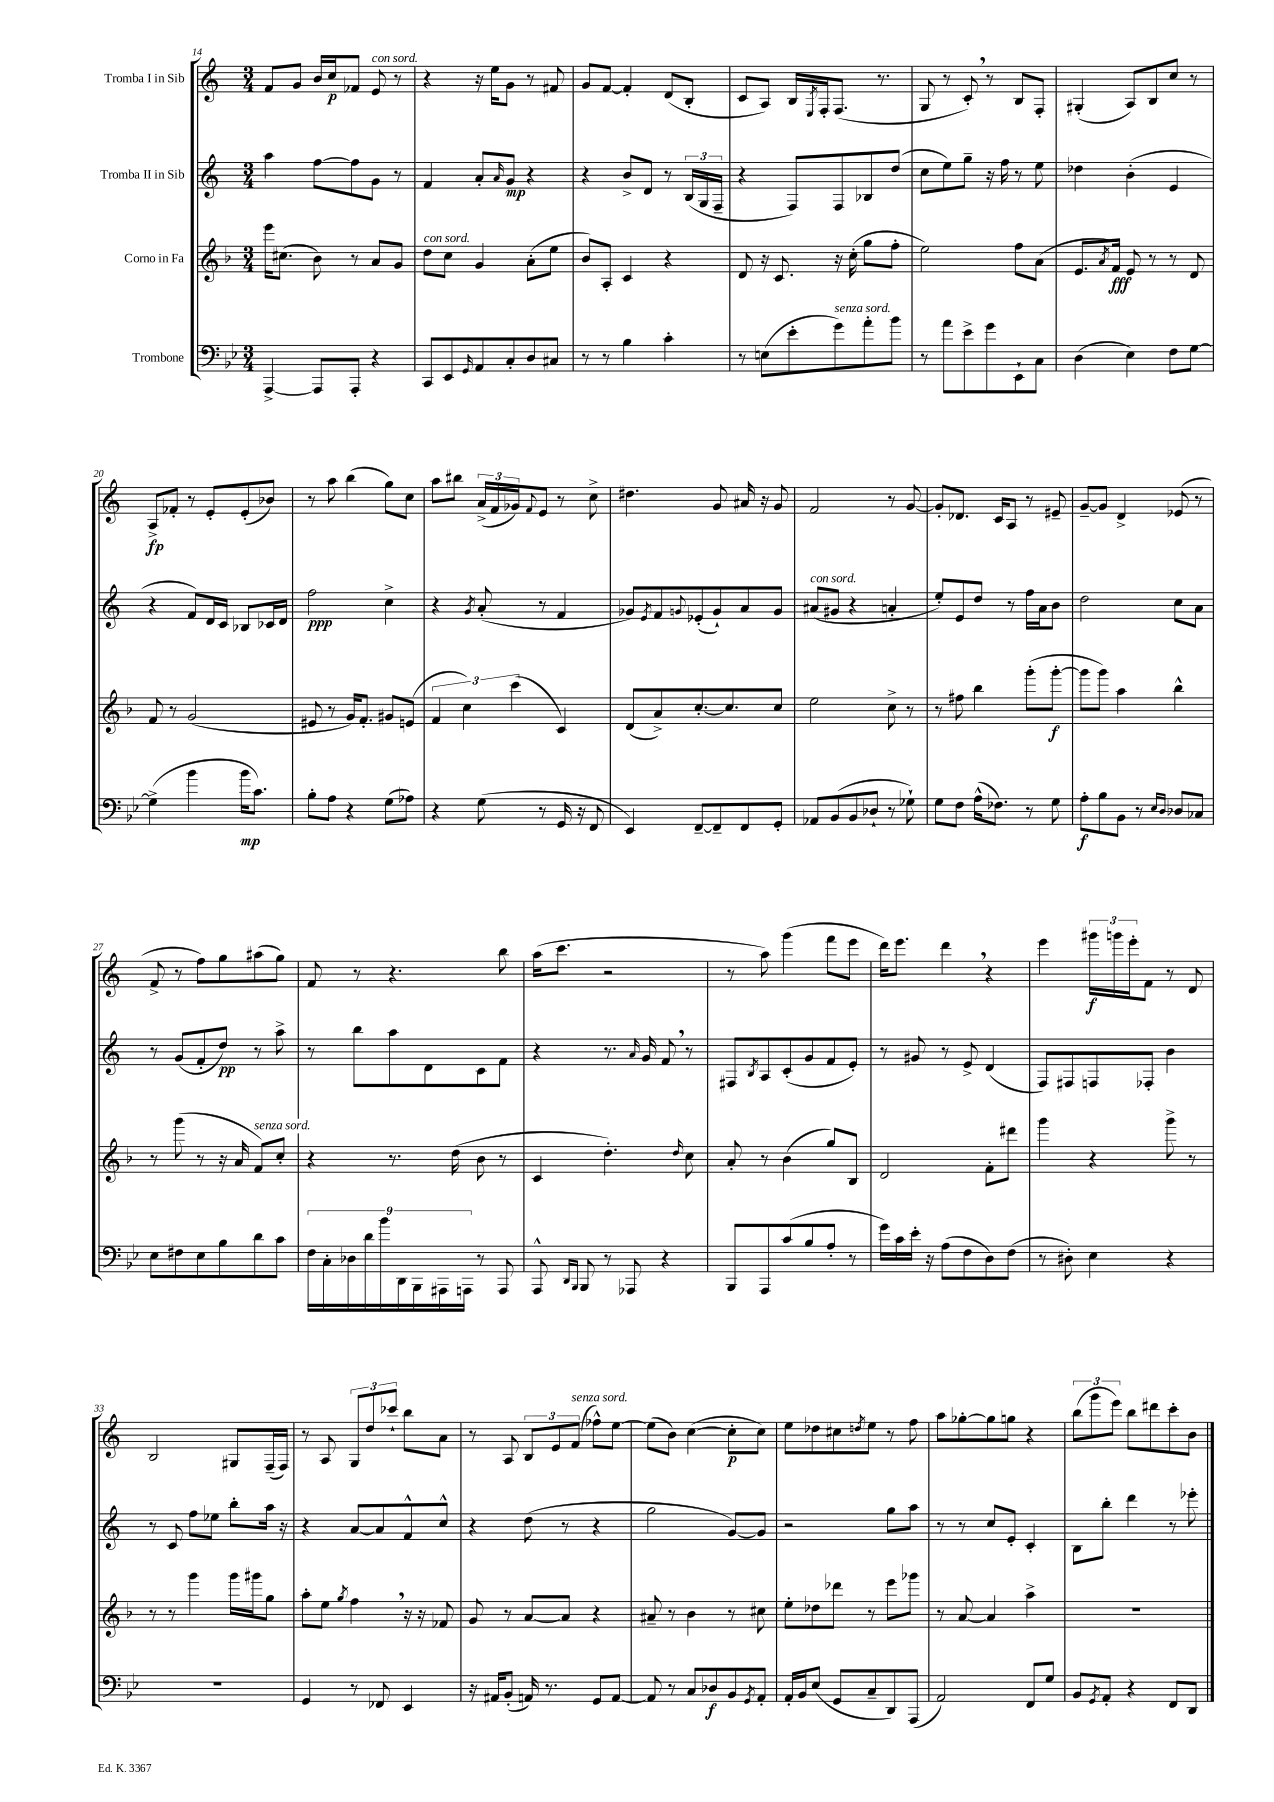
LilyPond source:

<<
\new StaffGroup <<
\new Staff = "s0" \with { instrumentName = "Tromba I in Sib" } {
    \clef treble \key c \major \numericTimeSignature \time 3/4
    f'8 g'8 b'16 c''16\p fes'8 e'8^\markup { \italic "con sord." } r8 |
    r4 r16 e''16 g'8 r8 fis'8 |
    g'8 f'8~ f'4-. d'8( b8-. |
    c'8 a8) b16 \acciaccatura { e8 } f16-. f8.( r8. |
    g8 r8 c'8-.) \breathe r8 b8 f8-. |
    gis4-.( a8) b8 c''8 r8 |
    a8->\fp fes'8-. r8 e'8-. e'8-.( bes'8) |
    r8 a''8 b''4( g''8) c''8 |
    a''8 bis''8 \tuplet 3/2 { a'16->( f'16 ges'16) } \appoggiatura { f'8 } e'8 r8 c''8-> |
    dis''4. g'8 ais'16 r16 g'8 |
    f'2 r8 g'8~ |
    g'8-. des'8. c'16 a8 r8 eis'8-- |
    g'8~-- g'8 d'4-> ees'8( r8 |
    f'8-> r8 f''8) g''8 ais''8( g''8) |
    f'8 r8 r4. b''8 |
    a''16( c'''8. r2 |
    r8 a''8) g'''4( f'''8 e'''8 |
    d'''16) e'''8. d'''4 \breathe r4 |
    e'''4 \tuplet 3/2 { gis'''16\f g'''16 e'''16-. } f'8 r8 d'8 |
    b2 gis8 f16--( f16) |
    r8 a8 \tuplet 3/2 { g8 d''8 ces'''8-! } b''8 a'8 |
    r8 a8 \tuplet 3/2 { b8 e'8 f'8^\markup { \italic "senza sord." }( } fes''8-^) e''8~ |
    e''8( b'8) c''4~( c''8-.\p c''8) |
    e''8 des''8 cis''8 \acciaccatura { d''8 } e''8 r8 f''8 |
    a''8 ges''8~-. ges''8 g''8 r4 |
    \tuplet 3/2 { b''8( g'''8 e'''8) } b''8 dis'''8 c'''8-. b'8 \bar "|." |
}
\new Staff = "s1" \with { instrumentName = "Tromba II in Sib" } {
    \clef treble \key c \major \numericTimeSignature \time 3/4
    a''4 f''8~ f''8 g'8 r8 |
    f'4 a'8-. \grace { a'16 } g'8\mp r4 |
    r4 b'8-> d'8 r8 \tuplet 3/2 { b16( g16 f16-- } |
    r4 f8) f8 bes8 d''8( |
    c''8 e''8) g''8-- r16 f''16 r8 e''8 |
    des''4 b'4-.( e'4 |
    r4 f'8) d'16 c'16 bes8 ces'16 d'16 |
    f''2\ppp c''4-> |
    r4 \acciaccatura { g'8 } a'8-.( r8 f'4 |
    ges'8) \acciaccatura { e'8 } f'8 \appoggiatura { g'8 } ees'8-.( g'8-!) a'8 g'8 |
    ais'8^\markup { \italic "con sord." }( gis'8 r4 a'4-. |
    e''8-.) e'8 d''8 r8 f''16 a'16 b'8 |
    d''2 c''8 a'8 |
    r8 g'8( f'8-. d''8\pp) r8 a''8-> |
    r8 b''8 a''8 d'8 c'8 f'8 |
    r4 r8. \grace { a'16 } g'16 f'8 \breathe r8 |
    fis8 \acciaccatura { b8 } a8 c'8-.( g'8 f'8 e'8-.) |
    r8 gis'8 r8 e'8-> d'4( |
    f8) fis8 f8 fes8-. b'4 |
    r8 c'8 f''8 ees''8 b''8-. a''16 r16 |
    r4 a'8~ a'8 f'8-^ c''8-^ |
    r4 d''8( r8 r4 |
    g''2 g'8~) g'8 |
    r2 g''8 a''8 |
    r8 r8 c''8 e'8-. c'4-. |
    b8 b''8-. d'''4 r8 ees'''8-. \bar "|." |
}
\new Staff = "s2" \with { instrumentName = "Corno in Fa" } {
    \clef treble \key f \major \numericTimeSignature \time 3/4
    e'''16 cis''8.( bes'8) r8 a'8 g'8 |
    d''8^\markup { \italic "con sord." } c''8 g'4 a'8-.( e''8 |
    bes'8) a8-. c'4 r4 |
    d'8 r16 c'8. r16 c''16-.( g''8 f''8-. |
    e''2) f''8 a'8( |
    e'8. \acciaccatura { a'8 } f'16\fff) e'8 r8 r8 d'8 |
    f'8 r8 g'2( |
    eis'8 r8 g'16) f'8.-. gis'8 e'8( |
    \tuplet 3/2 { f'4 c''4) c'''4( } c'4) |
    d'8( a'8->) c''8.~-. c''8. c''8 |
    e''2 c''8-> r8 |
    r8 fis''8 bes''4 g'''8-.( g'''8~-.\f |
    g'''8 g'''8) a''4 bes''4-^ |
    r8 g'''8( r8 r16 a'16 f'8^\markup { \italic "senza sord." }) c''8-. |
    r4 r8. d''16( bes'8 r8 |
    c'4 d''4.-.) \grace { d''16 } c''8 |
    a'8-. r8 bes'4( g''8) bes8 |
    d'2 f'8-. dis'''8 |
    g'''4 r4 g'''8-> r8 |
    r8 r8 g'''4 g'''16 gis'''16 g''8 |
    a''8-. e''8 \acciaccatura { g''8 } f''4 \breathe r16 r16 fes'8 |
    g'8 r8 a'8~ a'8 r4 |
    ais'8-- r8 bes'4 r8 cis''8 |
    e''8-. des''8 des'''8 r8 e'''8 ges'''8 |
    r8 a'8~ a'4 a''4-> |
    R2. \bar "|." |
}
\new Staff = "s3" \with { instrumentName = "Trombone" } {
    \clef bass \key bes \major \numericTimeSignature \time 3/4
    a,,4~-> a,,8 a,,8-. r4 |
    c,8 ees,8 \grace { g,16 } a,8 c8-. d8 cis8 |
    r8 r8 bes4 c'4-. |
    r8 e8( ees'8-. g'8^\markup { \italic "senza sord." }) a'8-. bes'8 |
    r8 a'8 ees'8-> g'8 ees,8-! c8 |
    d4( ees4) f8 g8~ |
    g4->( bes'4 bes'16\mp c'8.) |
    bes8-. a8 r4 g8( aes8) |
    r4 g8( r8 g,16 r16 f,8 |
    ees,4) f,8~-- f,8-- f,8 g,8-. |
    aes,8 bes,8( bes,8 des8-! r8 ges8-!) |
    g8 f8 a16-^( fes8.) r8 g8 |
    a8-.\f bes8 bes,8 r8 \grace { ees16 d16 } des8 ces8 |
    ees8 fis8 ees8 bes8 d'8 c'8 |
    \tuplet 9/8 { f16 c16-. des16 d'16 bes'16 d,16 bes,,16 ais,,16 a,,16 } r8 a,,8 |
    a,,8-^ \grace { d,16 bes,,16 } bes,,8 r8 aes,,8 r4 |
    bes,,8 a,,8 c'8( bes8 a8-. r8 |
    g'16) c'16 ees'16-. r16 a8( f8 d8) f8( |
    r8 dis8-.) ees4 r4 |
    R2. |
    g,4 r8 fes,8 ees,4 |
    r16 ais,16 bes,8-.( a,16) r8. g,8 a,8~ |
    a,8 r8 c8 des8\f bes,8 \acciaccatura { g,8 } a,8-. |
    a,16-. bes,16 ees8( g,8 c8-- d,8) a,,8( |
    a,2) f,8 g8 |
    bes,8 \acciaccatura { g,8 } a,8-. r4 f,8 d,8 \bar "|." |
}
>>
>>
\layout { \context { \Score currentBarNumber = #14 } }
